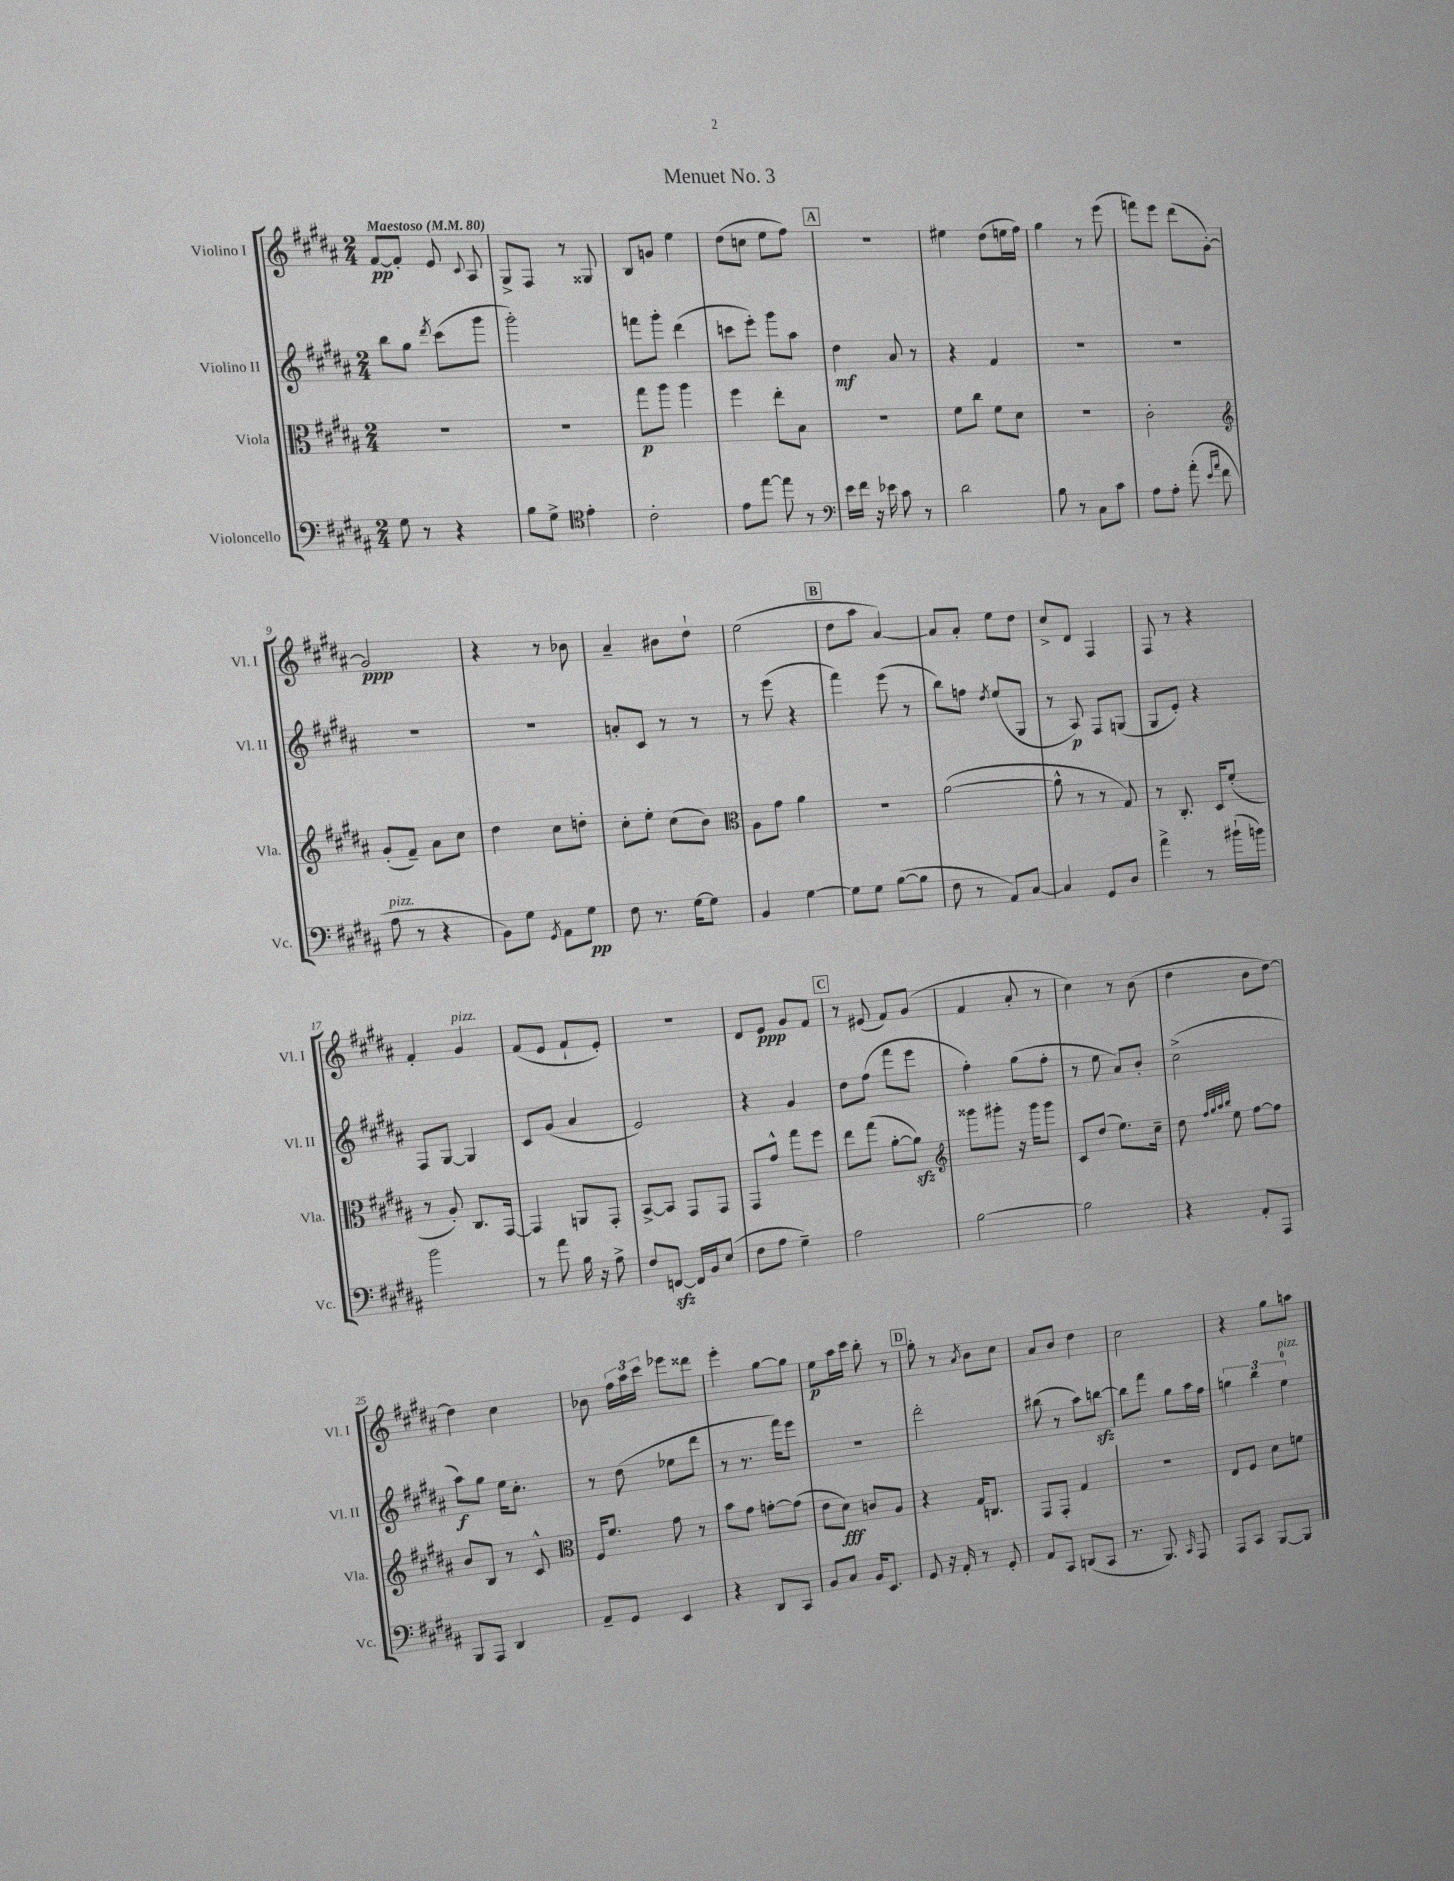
\header { title = "Menuet No. 3" }
<<
\new StaffGroup <<
\new Staff = "s0" \with { instrumentName = "Violino I" shortInstrumentName = "Vl. I" } {
    \clef treble \key b \major \numericTimeSignature \time 2/4 \tempo "Maestoso" 4 = 80
    \autoBeamOff fis'8[~\pp fis'8]-. e'8 \appoggiatura { cis'8 } ais8 |
    gis8[-> fis8] r8 gisis8 |
    b8[ g'8] e''4 |
    dis''8[( c''8] e''8[ fis''8]) |
    \mark \markup { \box "A" } r2 |
    eis''4 dis''8[( e''16 fis''16]) |
    gis''4 r8 e'''8( |
    f'''8[) e'''8] dis'''8[( gis'8]~-.) |
    gis'2\ppp |
    r4 r8 bes'8 |
    ais'4-- bis'8[ dis''8]-! |
    e''2( |
    \mark \markup { \box "B" } dis''8[ ais''8] ais'4~) |
    ais'8[ ais'8]-. e''8[ dis''8] |
    cis''8[-> dis'8] fis4 |
    fis8 r8 r4 |
    fis'4-. gis'4^\markup { \italic "pizz." } |
    fis'8[( e'8] fis'8[-! e'8]-.) |
    r2 |
    dis'8[ e'8]\ppp gis'8[ fis'8] |
    \mark \markup { \box "C" } r8 eis'8( fis'8[) gis'8]( |
    fis'4 ais'8-. r8 |
    cis''4) r8 b'8( |
    dis''4 b'8[ dis''8]~) |
    dis''4 cis''4 |
    bes'8 \tuplet 3/2 { fis''16[ ais''16 cis'''16] } ees'''8[ disis'''8] |
    e'''4-. gis''8[~ gis''8] |
    e''8[\p ais''16 cis'''16] b''8-. r8 |
    \mark \markup { \box "D" } gis''8-. r8 \acciaccatura { ais'8 } b'8[ cis''8] |
    ais'8[ b'8] dis''4 |
    cis''2 |
    r4 gis''8[ a''8] \bar "|." |
}
\new Staff = "s1" \with { instrumentName = "Violino II" shortInstrumentName = "Vl. II" } {
    \clef treble \key b \major \numericTimeSignature \time 2/4
    \autoBeamOff b''8[ gis''8] \acciaccatura { dis'''8 } cis'''8[( gis'''8] |
    gis'''2-.) |
    f'''8[ gis'''8]-. dis'''4( |
    c'''8[ e'''8]-.) gis'''8[ ais''8] |
    \mark \markup { \box "A" } dis''4\mf ais'8 r8 |
    r4 fis'4 |
    R2 |
    R2 |
    R2 |
    R2 |
    a'8[-. cis'8] r8 r8 |
    r8 e'''8( r4 |
    \mark \markup { \box "B" } fis'''4) e'''8( r8 |
    b''8[) f''8] \acciaccatura { dis''8 } e''8[( gis8] |
    r8 ais8\p) fis8[ g8]( |
    gis8[ e'8]-.) r4 |
    fis8[ gis8]~ gis4 |
    cis'8[ gis'8]( ais'4 |
    e'2) |
    r4 gis'4 |
    \mark \markup { \box "C" } dis''8[ fis''8]( fis'''8[ e'''8] |
    fis''4-.) gis''8[( fis''8]-. |
    r8 e''8 ais'8[) b'8]-. |
    cis''2->( |
    ais''8[\f) gis''8] e''16[ cis''8.]-. |
    r8 dis''8( ees''8[ dis'''8] |
    r8 r8. fis'''16[) e'''8] |
    r2 |
    \mark \markup { \box "D" } dis'''2-. |
    bis''8( r8 ais''8[) b''8]~\sfz |
    b''8[ fis'''8] gis''8[ ais''16 fis''16] |
    \tuplet 3/2 { g''4 b''4 e''4-0^\markup { \italic "pizz." } } \bar "|." |
}
\new Staff = "s2" \with { instrumentName = "Viola" shortInstrumentName = "Vla." } {
    \clef alto \key b \major \numericTimeSignature \time 2/4
    \autoBeamOff R2 |
    R2 |
    gis''8[\p ais''8] ais''4 |
    fis''4 e''8[-. b8] |
    \mark \markup { \box "A" } R2 |
    fis'8[ cis''8] fis'8[ dis'8] |
    R2 |
    cis'2-. |
    \clef treble gis'8[-.( fis'8]--) ais'8[ cis''8] |
    dis''4 cis''8[ d''8]-. |
    cis''8[-. e''8]-. cis''8[( b'8]) |
    \clef alto ais8[ gis'8] ais'4 |
    \mark \markup { \box "B" } R2 |
    ais'2~( |
    ais'8-^ r8 r8 gis8) |
    r8 cis8.-. dis16[ fis'8]-.( |
    r8 ais8-.) cis8.[ gis,16]~ |
    gis,4 a,8[ gis,8]-. |
    b,8[~-> b,8] gis,8[ gis,8] |
    gis,8[ gis'8]-^ gis''8[ fis''8] |
    \mark \markup { \box "C" } e''8[ gis''8]( ais'8[~-. ais'8]\sfz) |
    \clef treble gisis'''8[ gis'''8]-. r16 gis'''16[ gis'''8] |
    cis'8[ dis''8]( e''8.[) cis''16]-- |
    dis''8 \grace { fis''32[ gis''32 ais''32 b''32] } e''8 fis''8[~ fis''8] |
    b'8[ b8] r8 cis'8-^ |
    \clef alto fis16[ fis'8.] gis'8 r8 |
    b'8[ gis'8] g'8[~-. g'8]( |
    e'8[ dis'8]\fff) c'8[ ais8] |
    \mark \markup { \box "D" } r4 gis16[ c8.] |
    gis,8[ gis,8]-. gis4 |
    r2 |
    e8[ fis8] dis'8[ f'8] \bar "|." |
}
\new Staff = "s3" \with { instrumentName = "Violoncello" shortInstrumentName = "Vc." } {
    \clef bass \key b \major \numericTimeSignature \time 2/4
    \autoBeamOff gis8 r8 r4 |
    b8[ gis8]-> \clef tenor e'4-. |
    cis'2-. |
    e'8[ e''8]~ e''8 r8 |
    \mark \markup { \box "A" } \clef bass e'16[ fis'16] r16 ees'16 cis'8 r8 |
    dis'2 |
    b8 r8 cis8[ cis'8] |
    ais8[ ais8]-. ais'8-.( \grace { e'16[ ais'16] } fis'8 |
    ais8^\markup { \italic "pizz." } r8 r4 |
    b,8[) gis8] \acciaccatura { gis,8 } ais,8[ gis8]\pp |
    fis8 r8. gis16[~ gis8] |
    b,4 gis4~ |
    \mark \markup { \box "B" } gis8[ gis8] b8[~( b8] |
    fis8 r8 ais,8[) cis8]~ |
    cis4 gis,8[ dis8] |
    ais'4-> r8 bis'16[-!( b'16]) |
    b'2 |
    r8 ais'8 b16 r16 ais8-> |
    fis8[ f,8]~\sfz f,16[ b,16 e8]( |
    fis8[ ais8] gis4--) |
    \mark \markup { \box "C" } ais2 |
    b2~ |
    b2 |
    r4 ais,8[-. ais,,8] |
    b,,8[ ais,,8] dis,4 |
    ais,8[-- gis,8] e,4 |
    r4 dis,8[ cis,8] |
    b,8[ cis8] b,16[ e,8.] |
    \mark \markup { \box "D" } gis,8 r16 ais,16-. r8 gis,8-. |
    ais,8[ cis,8] d,8[( cis,8] |
    r8. b,,8.) \grace { cis,16 } ais,,8 |
    ais,,8[ cis,8] b,,8[~ b,,8] \bar "|." |
}
>>
>>
